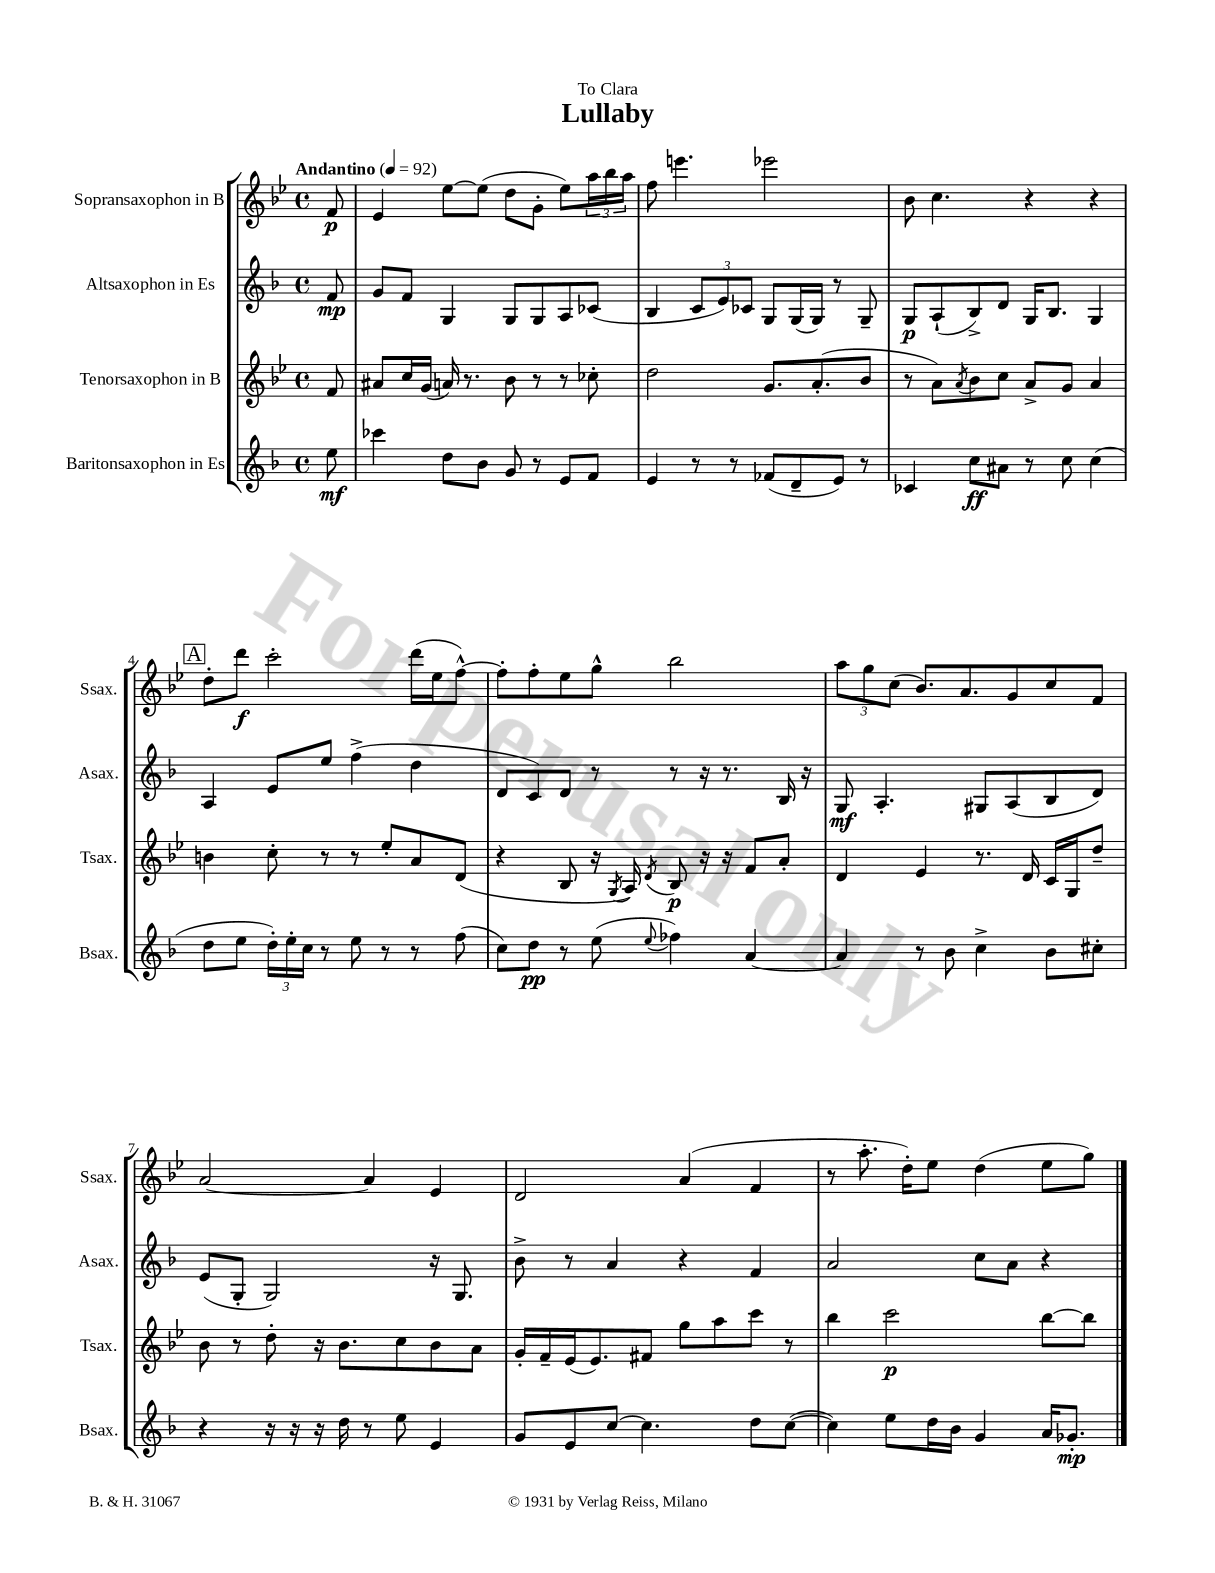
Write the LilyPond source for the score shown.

\header { title = "Lullaby" dedication = "To Clara" }
<<
\new StaffGroup <<
\new Staff = "s0" \with { instrumentName = "Sopransaxophon in B" shortInstrumentName = "Ssax." } {
    \clef treble \key bes \major \defaultTimeSignature \time 4/4 \partial 8 \tempo "Andantino" 4 = 92
    f'8\p |
    ees'4 ees''8~ ees''8( d''8 g'8-. ees''8) \tuplet 3/2 { a''16 bes''16 a''16 } |
    f''8 e'''4. ees'''2 |
    bes'8 c''4. r4 r4 |
    \mark \markup { \box "A" } d''8-. d'''8\f c'''2-. d'''16( ees''16 f''8~-^) |
    f''8-. f''8-. ees''8 g''8-^ bes''2 |
    \tuplet 3/2 { a''8 g''8 c''8( } bes'8.) a'8. g'8 c''8 f'8 |
    a'2~ a'4 ees'4 |
    d'2 a'4( f'4 |
    r8 a''8.-. d''16-.) ees''8 d''4( ees''8 g''8) \bar "|." |
}
\new Staff = "s1" \with { instrumentName = "Altsaxophon in Es" shortInstrumentName = "Asax." } {
    \clef treble \key f \major \defaultTimeSignature \time 4/4 \partial 8
    f'8\mp |
    g'8 f'8 g4 g8 g8 a8 ces'8( |
    bes4 \tuplet 3/2 { c'8 e'8) ces'8 } g8 g16( g16) r8 g8-- |
    g8\p a8-!( bes8->) d'8 g16 bes8. g4 |
    \mark \markup { \box "A" } a4 e'8 e''8 f''4->( d''4 |
    d'8 c'8) d'8 r8 r8 r16 r8. bes16 r16 |
    g8\mf a4.-. gis8 a8( bes8 d'8) |
    e'8( g8-. g2) r16 g8. |
    bes'8-> r8 a'4 r4 f'4 |
    a'2 c''8 a'8 r4 \bar "|." |
}
\new Staff = "s2" \with { instrumentName = "Tenorsaxophon in B" shortInstrumentName = "Tsax." } {
    \clef treble \key bes \major \defaultTimeSignature \time 4/4 \partial 8
    f'8 |
    ais'8 c''16 g'16( a'16) r8. bes'8 r8 r8 ces''8-. |
    d''2 g'8. a'8.-.( bes'8 |
    r8 a'8) \acciaccatura { a'8 } bes'8 c''8 a'8-> g'8 a'4 |
    \mark \markup { \box "A" } b'4 c''8-. r8 r8 ees''8-. a'8 d'8( |
    r4 bes8 r16 \acciaccatura { g8 } a16) \acciaccatura { d'8 } bes8\p r16 r16 f'8 a'8-. |
    d'4 ees'4 r8. d'16 c'16 g16 d''8-- |
    bes'8 r8 d''8-. r16 bes'8. c''8 bes'8 a'8 |
    g'16-. f'16-- ees'16( ees'8.) fis'8 g''8 a''8 c'''8 r8 |
    bes''4 c'''2\p bes''8~ bes''8 \bar "|." |
}
\new Staff = "s3" \with { instrumentName = "Baritonsaxophon in Es" shortInstrumentName = "Bsax." } {
    \clef treble \key f \major \defaultTimeSignature \time 4/4 \partial 8
    e''8\mf |
    ces'''4 d''8 bes'8 g'8 r8 e'8 f'8 |
    e'4 r8 r8 fes'8( d'8-- e'8) r8 |
    ces'4 c''8\ff ais'8 r8 c''8 c''4( |
    \mark \markup { \box "A" } d''8 e''8 \tuplet 3/2 { d''16-.) e''16-. c''16 } r8 e''8 r8 r8 f''8( |
    c''8) d''8\pp r8 e''8( \appoggiatura { e''8 } fes''4) a'4~ |
    a'4 r8 bes'8 c''4-> bes'8 cis''8-. |
    r4 r16 r16 r16 d''16 r8 e''8 e'4 |
    g'8 e'8 c''8~ c''4. d''8 c''8~( |
    c''4) e''8 d''16 bes'16 g'4 a'16 ges'8.-.\mp \bar "|." |
}
>>
>>
